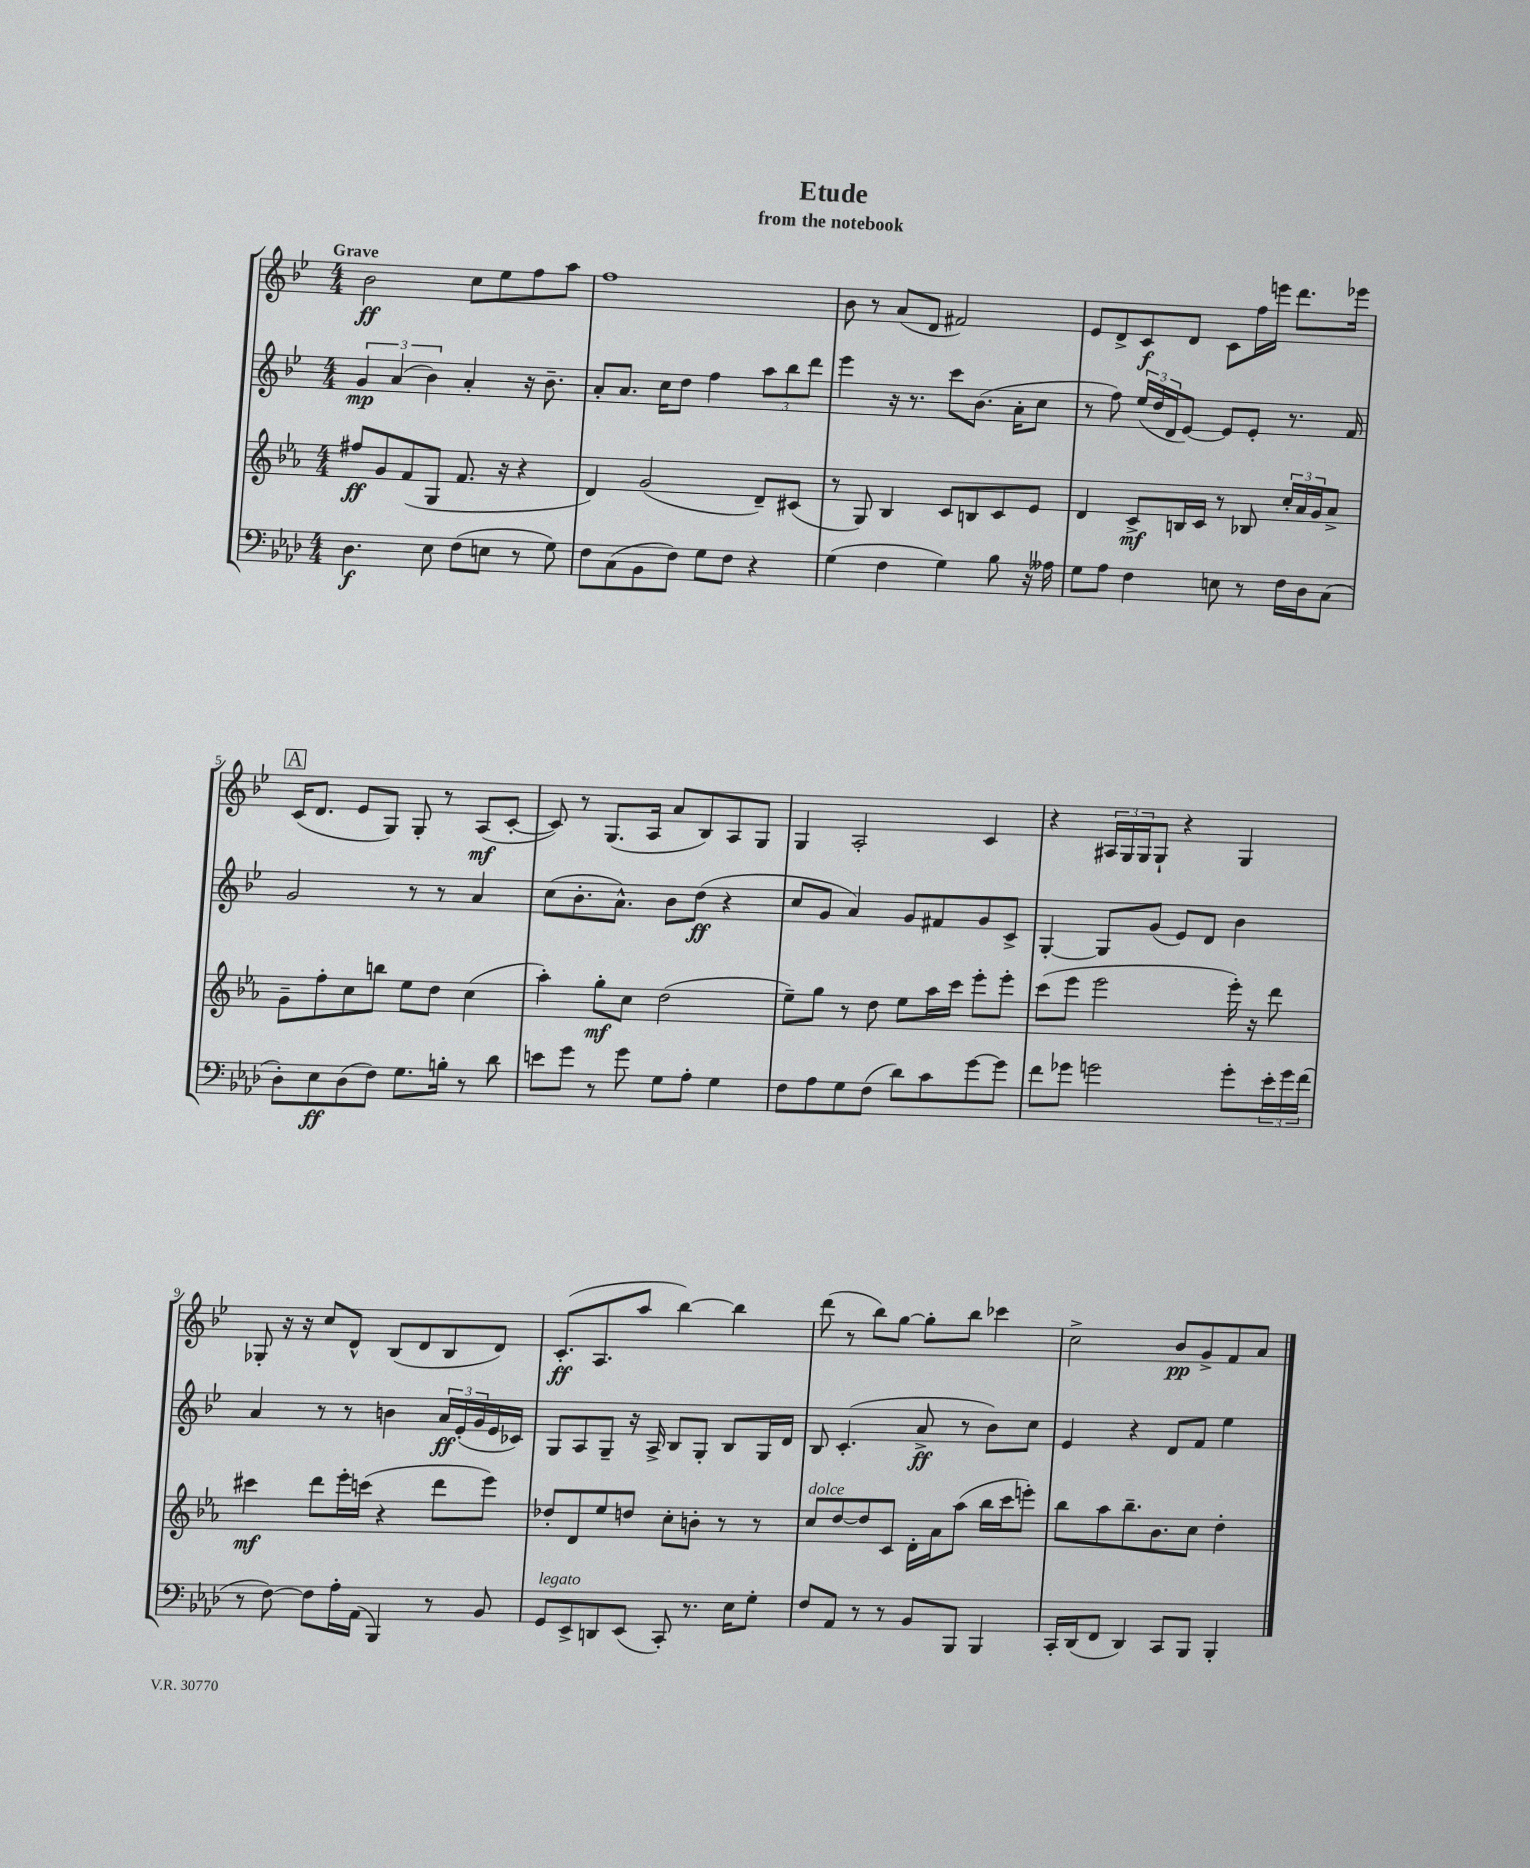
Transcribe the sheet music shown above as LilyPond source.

\header { title = "Etude" subtitle = "from the notebook" }
<<
\new StaffGroup <<
\new Staff = "s0" {
    \clef treble \key bes \major \numericTimeSignature \time 4/4 \tempo "Grave"
    bes'2\ff c''8 ees''8 f''8 a''8 |
    f''1 |
    bes'8 r8 a'8( d'8 fis'2) |
    ees'8 d'8-> c'8\f d'8 c'8 f''16 e'''16 d'''8. ees'''16 |
    \mark \markup { \box "A" } c'16( d'8. ees'8 g8) g8-. r8 a8\mf( c'8~-. |
    c'8) r8 g8.( a16 a'8 bes8) a8 g8 |
    g4 a2-. c'4 |
    r4 \tuplet 3/2 { ais16 g16 g16 } g8-! r4 g4 |
    ges8-. r16 r16 c''8 d'8-^ bes8( d'8 bes8 d'8) |
    c'8.-.\ff( a8. a''8 bes''4~) bes''4 |
    d'''8( r8 bes''8) g''8~ g''8-. bes''8 ces'''4 |
    c''2-> bes'8\pp g'8-> f'8 a'8 \bar "|." |
}
\new Staff = "s1" {
    \clef treble \key bes \major \numericTimeSignature \time 4/4
    \tuplet 3/2 { g'4\mp a'4( bes'4) } a'4-. r16 bes'8.-- |
    a'8-. a'8. c''16 d''8 f''4 \tuplet 3/2 { a''8 bes''8 d'''8 } |
    ees'''4 r16 r8. c'''8 bes'8.( a'16-. c''8 |
    r8 f''8) \tuplet 3/2 { ees''16( d''16 d'16 } ees'8~) ees'8 ees'8-. r8. f'16 |
    \mark \markup { \box "A" } g'2 r8 r8 a'4 |
    c''8( bes'8.-. a'8.-^) bes'8 d''8\ff( r4 |
    c''8 g'8 a'4) g'8 fis'8 g'8 c'8-> |
    g4~-. g8 g'8( ees'8) d'8 bes'4 |
    a'4 r8 r8 b'4 \tuplet 3/2 { a'16\ff ees'16-.( g'16 } ees'16 ces'16) |
    g8 a8 g8-- r16 a16-> bes8 g8-. bes8 g16 d'16 |
    bes8 c'4.-.( a'8->\ff r8 bes'8) c''8 |
    ees'4 r4 d'8 f'8 ees''4 \bar "|." |
}
\new Staff = "s2" {
    \clef treble \key ees \major \numericTimeSignature \time 4/4
    fis''8\ff g'8 f'8( g8 f'8. r16 r4 |
    d'4) g'2( d'8--) cis'8( |
    r8 g8) bes4 c'8 b8 c'8 ees'8 |
    d'4 c'8->\mf b16 c'16 r8 bes8 \tuplet 3/2 { c''16-. aes'16 g'16 } aes'8-> |
    \mark \markup { \box "A" } g'8-- f''8-. c''8 b''8 ees''8 d''8 c''4( |
    aes''4-.) g''8-.\mf c''8 d''2( |
    ees''8--) g''8 r8 d''8 ees''8 aes''16 c'''16 ees'''8-. ees'''8-. |
    c'''8( ees'''8 ees'''2 ees'''16-.) r16 d'''8 |
    cis'''4\mf d'''8 ees'''16-. c'''16( r4 d'''8 ees'''8) |
    des''8-. d'8 ees''8 d''8 c''8-. b'8-. r8 r8 |
    c''8^\markup { \italic "dolce" } d''8~ d''8 c'8 d'16-. aes'16 aes''8( bes''16 c'''16 e'''8-.) |
    bes''8 aes''8 bes''8.-- bes'8. c''8 d''4-. \bar "|." |
}
\new Staff = "s3" {
    \clef bass \key aes \major \numericTimeSignature \time 4/4
    des4.\f ees8 f8( e8 r8 g8) |
    f8 c8( bes,8 f8) g8 f8 r4 |
    g4( f4 g4) bes8 r16 aeses16 |
    g8 aes8 f4 e8 r8 f16 des16 c8( |
    \mark \markup { \box "A" } des8-.) ees8\ff des8( f8) g8. b16-. r8 des'8 |
    e'8 g'8 r8 g'8 g8 aes8-. g4 |
    f8 aes8 g8 f8( des'8) c'8 g'8~ g'8 |
    f'8 ges'8 g'2 g'8-. \tuplet 3/2 { ees'16-. g'16 f'16( } |
    r8 f8~) f8 aes16-. aes,16( bes,,4) r8 bes,8 |
    g,8^\markup { \italic "legato" } ees,8-> d,8 ees,8( c,8-.) r8. ees16 g8-. |
    f8 aes,8 r8 r8 bes,8 bes,,8 bes,,4 |
    c,16-. des,16( f,8 des,4) c,8 bes,,8 bes,,4-. \bar "|." |
}
>>
>>
